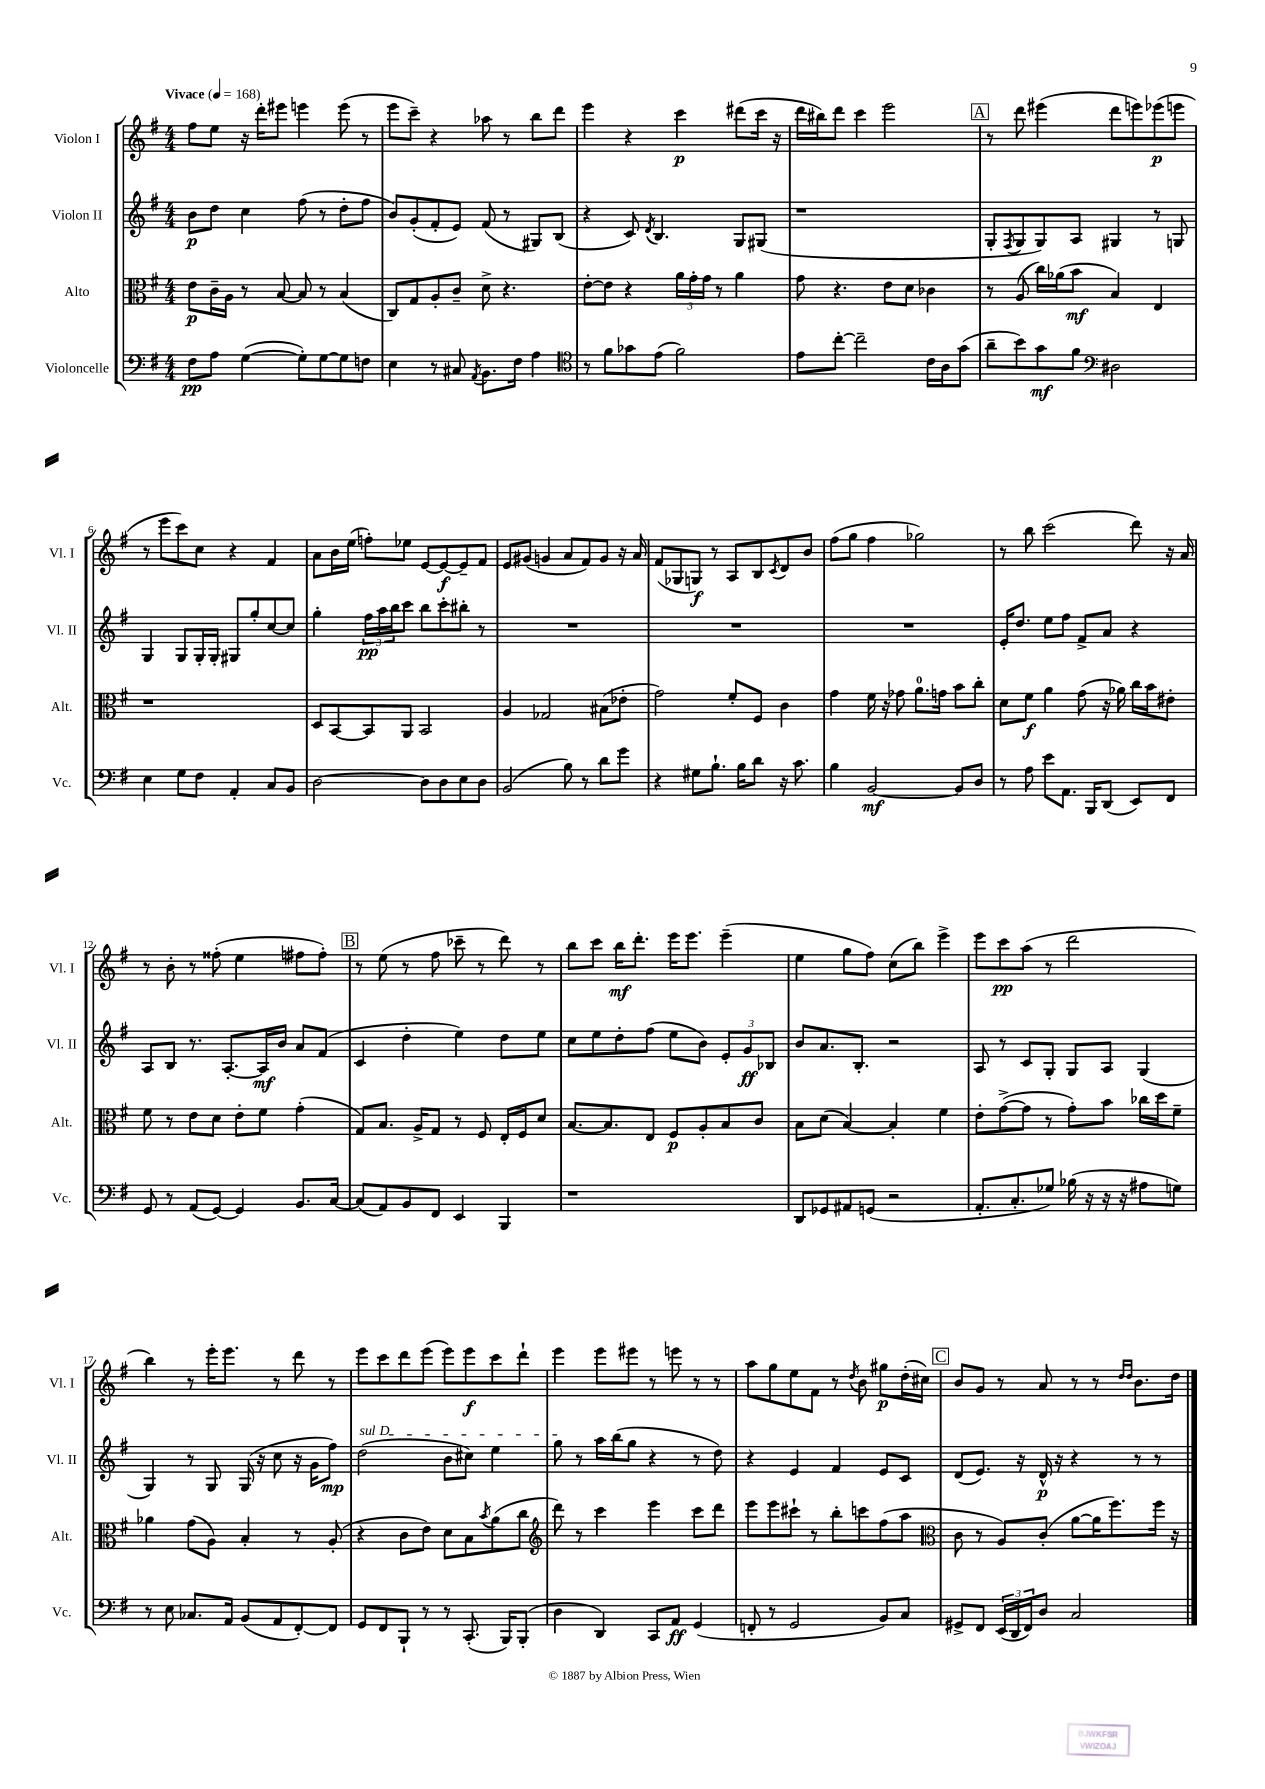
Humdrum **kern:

**kern	**kern	**kern	**kern
*staff4	*staff3	*staff2	*staff1
*clefF4	*clefC3	*clefG2	*clefG2
*k[f#]	*k[f#]	*k[f#]	*k[f#]
*M4/4	*M4/4	*M4/4	*M4/4
*MM168	*MM168	*MM168	*MM168
8F#\L	8e\L	8b\L	8ff#\L
8A\J	16c~\L	8dd\J	8ee\J
.	16A\JJ	.	.
([4G\	8r	4cc\	16r
.	.	.	16ddd'\LK
.	[8B/	.	8eee#\J
8G'\]L)	8B/]	(8ff#\	4eee\
[8G\	8r	8r	.
8G\]	(4B/	8dd'\L	(8eee\
8F\J	.	8ff#\J	8r
=	=	=	=
4E\	8C/L)	8b/L)	8eee\L
.	8G/	(8g'/	8ccc~\J)
8r	8A'/	8f#'/	4r
8C#/	8c~/J	8e/J)	.
8qAA/	.	.	.
8.BB\L	8d^\	(8f#/	8aa-\
.	4.r	8r	8r
16F#\Jk	.	.	.
4A\	.	8G#/L)	8bb\L
.	.	(8B/J	8ddd\J
=	=	=	=
*clefC4	*	*	*
8r	[8e'\L	4r	4eee\
8f#\L	8e\]J	.	.
8g-\	4r	8c/)	4r
.	.	8qd/	.
(8e\J	.	4.B/	.
2f#\)	24a\LL	.	4ccc\
.	24g'\	.	.
.	24g\JJ	.	.
.	8r	.	.
.	4a\	8G/L	(8ddd#\L
.	.	(8G#/J	16ccc\Jk
.	.	.	16r
=	=	=	=
8e\L	8g\	1r	16ddd\LL
.	.	.	16bb#\J)
[8cc'\J	4.r	.	8ddd\J
2cc~\]	.	.	4ccc\
.	8e\L	.	2eee\
.	8d\J	.	.
16c\LL	4c-\	.	.
16A\J	.	.	.
(8g\J	.	.	.
=	=	=	=
8a~\L	8r	8G'/L	8r
.	.	8qF#/	.
8b\)	(8A/	8G/	8ddd\
8g\	16cc\LL)	8G/)	(4eee#\
.	(16a-\J	.	.
8f#\J	8b\J	8A/J	.
*clefF4	*	*	*
2D#\	4B/)	4G#/	8ddd\L
.	.	.	8eee\)
.	4E/	8r	(8eee-\
.	.	8G/	8eee\J
=	=	=	=
4E\	1r	4G/	8r
.	.	.	8eee\L
8G\L	.	8G/L	8ccc\)
8F#\J	.	16G'/L	8cc\J
.	.	16G'/JJ	.
4AA'/	.	8G#/L	4r
.	.	8gg'/	.
8C/L	.	[8cc/	4f#/
8BB/J	.	8cc/]J	.
=	=	=	=
[2D\	8D/L	4gg'\	8a\L
.	[8BB/	.	16b\L
.	.	.	(16ee\JJ
.	8BB/]	24ff#\LL	8ff'\L)
.	.	24aa\	.
.	.	24bb\J	.
.	8AA/J	8ccc\J	8ee-\J
8D\]L	2BB/	8bb\L	[8e/L
8D\	.	8ccc'\	8e/_
8E\	.	8bb#'\J	8e~/]
8D\J	.	8r	8f#/J
=	=	=	=
(2BB/	4A/	1r	8e/L
.	.	.	(8g#/J
.	2G-/	.	4g/
8B\)	.	.	8a/L
8r	.	.	8f#/)
8d\L	(8B#\L	.	8g/J
8g\J	8e-'\J	.	16r
.	.	.	16a/
=	=	=	=
4r	2g\)	1r	(8f#/L
.	.	.	8G-/
8G#\L	.	.	8G/J)
8.B`\J	.	.	8r
.	8f#'/L	.	8A/L
16B\LK	.	.	.
8d\J	8F#/J	.	8B/
.	.	.	8qc/
16r	4c\	.	8d/
8.c\	.	.	.
.	.	.	8b/J
=	=	=	=
4B\	4g\	1r	(8ff#\L
.	.	.	8gg\J
[2BB/	16f#\	.	4ff#\
.	16r	.	.
.	8g-\	.	.
.	8.a\L	.	2gg-\)
.	16g\Jk	.	.
8BB/]L	8b\L	.	.
8D/J	8cc'\J	.	.
=	=	=	=
8r	8d\L	16e'/LK	8r
.	.	8.dd/J	.
8A\	8f#\J	.	8bb\
8e\L	4a\	8ee\L	(2ccc\
8.AA\J	.	8ff#\J	.
.	(8g\	8f#^/L	.
16BBB/LK	.	.	.
(8DD/J	16r	8a/J	.
.	16a-\)	.	.
8EE/L)	16cc\LL	4r	8ddd\)
.	16b\J	.	.
8FF#/J	8e#'\J	.	16r
.	.	.	16a/
=	=	=	=
8GG/	8f#\	8A/L	8r
8r	8r	8B/J	8b'\
(8AA/L	8e\L	8.r	8r
[8GG/J)	8d\J	.	(8ff##'\
.	.	[8.A'/L	.
4GG/]	8e'\L	.	4ee\
.	8f#\J	16A/]L	.
.	.	16b/JJ	.
8.BB/L	(4g'\	8a/L	8ff#\L
.	.	(8f#/J	8ff#'\J)
[16C/Jk	.	.	.
=	=	=	=
(8C/]L	8G/L)	4c/	8r
8AA/)	8.B/J	.	(8ee\
8BB/	.	4dd'\	8r
.	16A^/LK	.	.
8FF#/J	8G/J	.	8ff#\
4EE/	8r	4ee\)	8ccc-~\
.	8F#/	.	8r
4BBB/	16E'/LL	8dd\L	8ddd\)
.	16F#/J	.	.
.	8d/J	8ee\J	8r
=	=	=	=
1r	[8.B/L	8cc\L	8bb\L
.	.	8ee\	8ccc\J
.	8.B/]	.	.
.	.	8dd'\	16bb\LK
.	.	.	8.ddd'\J
.	8E/J	(8ff#\J	.
.	8F#/L	8ee\L	16eee\LK
.	.	.	8.eee\J
.	8A'/	8b\J)	.
.	8B/	12e'/L	(4eee~\
.	.	12g/	.
.	8c/J	.	.
.	.	12B-/J	.
=	=	=	=
8DD/L	8B\L	8b/L	4ee\
8GG-/	(8d\J	8.a/	.
8AA#/	[4B/)	.	8gg\L
.	.	8.B'/J	.
(8GG/J	.	.	8ff#\J)
2r	4B'/]	2r	(8cc\L
.	.	.	8bb\J)
.	4f#\	.	4eee^\
=	=	=	=
8.AA'/L	8e'\L	8A/	8eee\L
.	([8g^\	8r	8ccc\
8.C'/	.	.	.
.	8g\]J	8c/L	(8aa\J
8G-/J)	8r	8G'/J	8r
(16B-\	8g'\L)	8G/L	2ddd\
16r	.	.	.
16r	8b\J	8A/J	.
16r	.	.	.
8A#\L	16cc-\LL	(4G/	.
.	16dd\J	.	.
8G\J)	8f#~\J	.	.
=	=	=	=
8r	4a-\	4G/)	4bb\)
8E\	.	.	.
8.C-/L	(8g\L	8r	8r
.	8A\J)	8G/	16eee'\LK
16AA/Jk	.	.	8.eee\J
(8BB/L	4B'/	(16G/	.
.	.	16r	.
8AA/	.	8cc\	8r
[8FF#'/)	8r	16r	8ddd\
.	.	16g\LK	.
8FF#/]J	(8A'/	8ff#\J)	8r
=	=	=	=
8GG/L	4r	(2dd\	8eee\L
8FF#/	.	.	8ccc\
8BBB`/J	8c\L	.	8ddd\
8r	8e\J)	.	(8eee\J
8r	8d\L	8b\L	8eee\L)
(8.CC'/	8B\	8cc#\J)	8eee\
.	8qb/	.	.
.	(8a\	4ee\	8ccc\
16BBB/LK)	.	.	.
(8BBB'/J	8cc\J	.	8ddd`\J
=	=	=	=
*	*clefG2	*	*
4D\	8ddd\)	8gg\	4eee\
.	8r	8r	.
4DD/)	4ccc\	16aa\LL	8eee\L
.	.	(16bb\J	.
.	.	8gg\J	8eee#\J
8CC/L	4eee\	4r	8r
8AA/J	.	.	8eee\
(4GG/	8ccc\L	8r	8r
.	8ddd\J	8dd\)	8r
=	=	=	=
8FF'/	8eee\L	4r	8aa\L
8r	8eee\	.	8gg\
2GG/	8ccc#`\J	4e/	8ee\
.	8r	.	8f#\J
.	8bb'\L	4f#/	8r
.	.	.	8qdd/
.	8ccc\	.	8b\
8BB/L)	(8ff#\	8e/L	8gg#\L
8C/J	8aa\J	8c/J	(16dd'\L
.	.	.	16cc#\JJ)
=	=	=	=
*	*clefC3	*	*
8GG#^/L	8c\	(8d/L	8b/L
8FF#/J	8r	8.e/J)	8g/J
(24EE/LL	8A/L)	.	8r
24DD/	.	.	.
.	.	16r	.
24FF#/J)	.	.	.
8D/J	(8c'/J	16d^^/	8a/
.	.	16r	.
2C/	[8a\L	4r	8r
.	16a\]K	.	8r
.	8.ff#\)	.	.
.	.	.	16qqdd/LL
.	.	.	16qqdd/JJ
.	.	8r	8.b\L
.	16ff#\Jk	8r	.
.	16r	.	16dd\Jk
==	==	==	==
*-	*-	*-	*-
